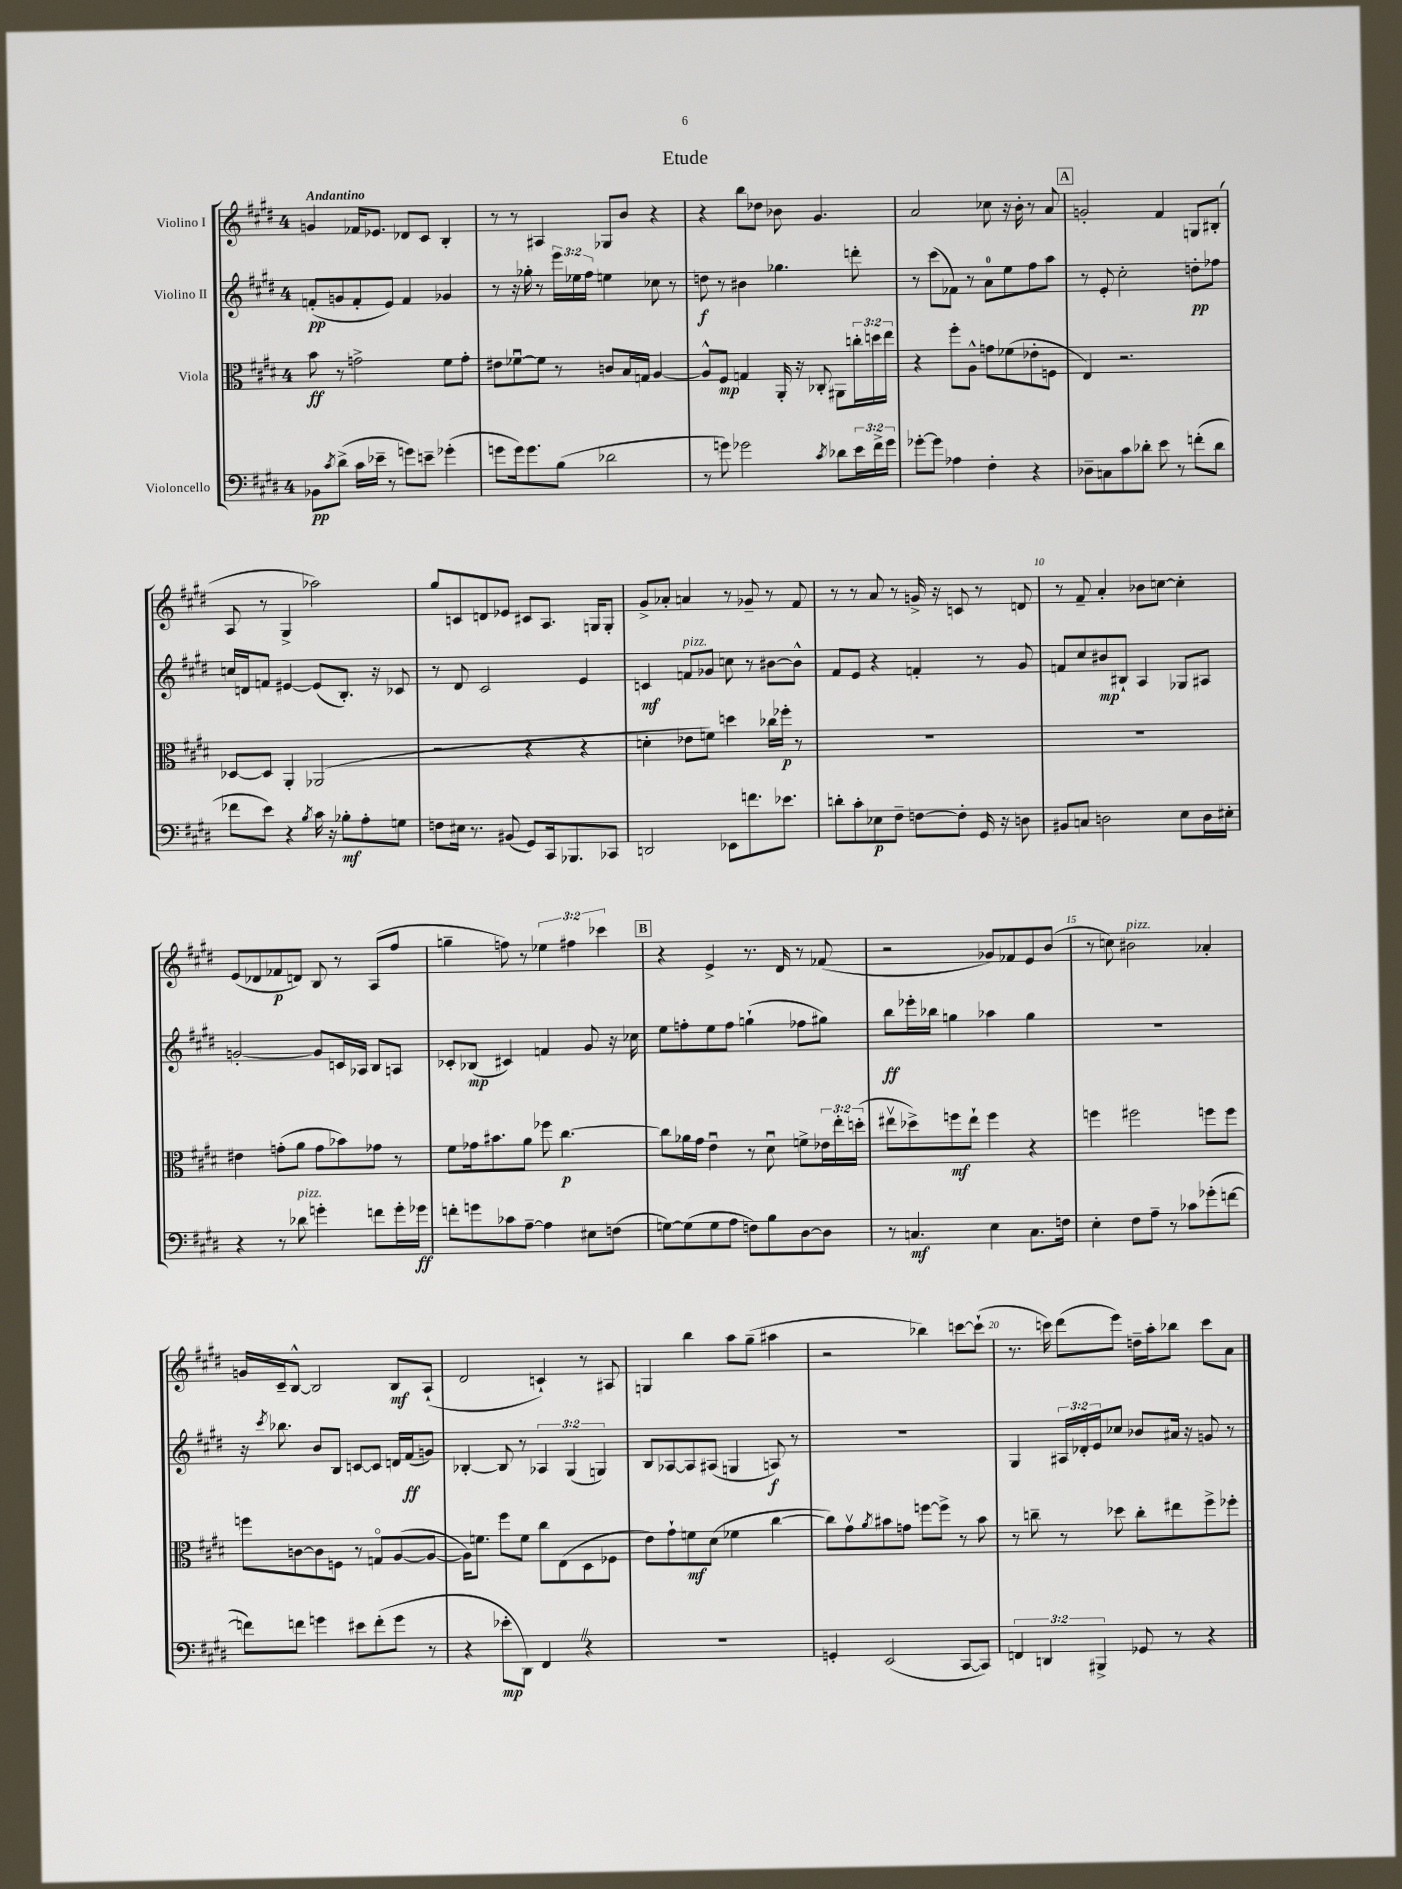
\header { title = "Etude" }
<<
\new StaffGroup <<
\new Staff = "s0" \with { instrumentName = "Violino I" } {
    \clef treble \key e \major \once \override Staff.TimeSignature.style = #'single-digit \time 4/4 \override Staff.TupletNumber.text = #tuplet-number::calc-fraction-text \tempo "Andantino"
    g'4 fes'16 ees'8. des'8 cis'8 b4-. |
    r8 r8 ais4 ges8 b'8 r4 |
    r4 b''8 des''8 bes'8 gis'4. |
    a'2 ces''8 r16 b'16-. r8 a'8 |
    \mark \markup { \box "A" } g'2-. fis'4 g8 bis8-.( |
    a8 r8 gis4-> aes''2) |
    gis''8 c'8 d'8 ees'8 cis'8 a8. g16 g8-. |
    gis'8-> aes'8-. a'4 r8 ges'8-- r8 fis'8 |
    r8 r8 a'8 r8 g'16-> r16 c'8 r8 d'8 |
    r8 fis'8-- a'4-. bes'8 c''8~ c''4-. |
    e'8( des'8 fes'8\p d'8) b8 r8 a8( fis''8 |
    g''4-- f''8) r8 \tuplet 3/2 { ees''4 fis''4 ces'''4 } |
    \mark \markup { \box "B" } r4 e'4-> r8. dis'16 r8 fes'8( |
    r2 ges'8) fes'8 e'8 b'8( |
    r8 c''8) bis'2^\markup { \italic "pizz." } aes'4-. |
    g'16 cis'16-- b8~-^ b2 b8\mf a8-!( |
    dis'2 c'4-!) r8 ais8 |
    g4 b''4 a''8 gis''8--( ais''4 |
    r2 bes''4) c'''8~ c'''8-!( |
    r8. c'''16) dis'''8( e'''8) d''16-- a''16-. bes''8 c'''8 a'8 \bar "|." |
}
\new Staff = "s1" \with { instrumentName = "Violino II" } {
    \clef treble \key e \major \once \override Staff.TimeSignature.style = #'single-digit \time 4/4 \override Staff.TupletNumber.text = #tuplet-number::calc-fraction-text
    f'8-.\pp( g'8 f'8-. e'8) f'4 ges'4 |
    r8 r16 ges''16-. r8 \tuplet 3/2 { e'''16 ees''16 fis''16 } e''4 ces''8 r8 |
    d''8\f r8 bis'4 ges''4. d'''8-. |
    r8 cis'''8( fes'8) r8 a'8-0 e''8 fis''8 a''8 |
    \mark \markup { \box "A" } r8 e'8-. cis''2-. d''8-.\pp fes''8 |
    c''16 d'16 f'8 eis'4~ eis'8( b8.-.) r16 ces'8 |
    r8 dis'8 cis'2 e'4 |
    c'4\mf f'8^\markup { \italic "pizz." } ges'8 c''8 r8 bis'8~ bis'8-^ |
    fis'8 e'8 r4 f'4-. r8 gis'8 |
    f'8 cis''8 bis'8\mp bis8-! a4 ges8 ais8 |
    g'2~-. g'8 c'16 aes16 b8 a8 |
    ces'8-. bes8\mp( cis'4) f'4 gis'8 r16 ces''16 |
    \mark \markup { \box "B" } e''8 f''8-. e''8 f''8 g''4-!( fes''8 gis''8) |
    b''8\ff ees'''16-. bes''16 g''4 aes''4 g''4 |
    R1 |
    r16 \acciaccatura { cis'''8 } bes''8. b'8 b8 c'8~ c'8 d'16 fis'16\ff( g'8) |
    bes4~-. bes8 r8 \tuplet 3/2 { aes4 gis4( g4) } |
    b8 aes8~ aes8 ais8( g4 a8\f) r8 |
    R1 |
    gis4 \tuplet 3/2 { ais16 des'16-. e'16 } ces''8 bes'8 ais'16 r16 g'8 r8 \bar "|." |
}
\new Staff = "s2" \with { instrumentName = "Viola" } {
    \clef alto \key e \major \once \override Staff.TimeSignature.style = #'single-digit \time 4/4 \override Staff.TupletNumber.text = #tuplet-number::calc-fraction-text
    b'8\ff r8 g'2-> fis'8 g'8-. |
    eis'8 fes'8~\downbow fes'8 r8 c'8 b16 g16 a4~ |
    a8-^ fis8\mp g4 a,16-. r16 ces8-. ais,8 \tuplet 3/2 { c''16-. d''16 e''16 } |
    r4 fis''8-. a8-^ g'8 fes'8( ees'8-. f8 |
    \mark \markup { \box "A" } e4) r2. |
    des8~ des8 a,4-. aes,2( |
    r2 r4 r4 |
    d'4-. ees'8 f'8) d''4 ces''16 fes''16-.\p r8 |
    R1 |
    R1 |
    eis'4 g'8-.( a'8 g'8 bes'8) ges'8 r8 |
    fis'8 ges'16 bis'8. a'8 fes''8 cis''4.~\p |
    \mark \markup { \box "B" } cis''8 aes'16 gis'16 e'4\downbow r8 dis'8\downbow f'8-> \tuplet 3/2 { ees'16 e''16-. d''16-.( } |
    eis''8\upbow des''8->) f''8\mf eis''8-! f''4 r4 |
    f''4 fis''2 f''8 f''8 |
    f''8 c'8~ c'8 f8 r8 g8\flageolet a8~( a8~ |
    a16) f'8. fis''8 f'8 cis''8 e8( dis8 fes8 |
    e'8) gis'8-! f'8\mf dis'8( fes'4 cis''4~ |
    cis''8) gis'8\upbow \acciaccatura { a'8 } bis'8 g'8 f''8~ f''8-> r8 bis'8 |
    r8 c''8-- r8 des''8 c''8-. eis''8 fis''8-> fes''8-. \bar "|." |
}
\new Staff = "s3" \with { instrumentName = "Violoncello" } {
    \clef bass \key e \major \once \override Staff.TimeSignature.style = #'single-digit \time 4/4 \override Staff.TupletNumber.text = #tuplet-number::calc-fraction-text
    bes,8\pp \acciaccatura { cis'8 } dis'8->( cis'16 ees'16-- r8 g'8) e'8-- ges'4-.( |
    g'8 g'16) g'8. b8( des'2 |
    r8 g'8) ges'2 \acciaccatura { cis'8 } des'8 \tuplet 3/2 { e'16 fis'16-> ges'16 } |
    ges'8~-. ges'8 aes4 fis4-. r4 |
    \mark \markup { \box "A" } des8-- c8 cis'8 des'8-. e'8 r8 f'8-.( des'8 |
    fes'8 e'8) r4 \acciaccatura { b8 } cis'16 r16 bes8-.\mf a8-. g8 |
    f8 eis16 r8. bis,8( gis,8) cis,16 bes,,8. ces,8 |
    d,2 ees,8 f'8. ees'8. |
    d'8-. cis'8-. ees8\p fis8-- f8~ f8-. gis,16 r16 d8 |
    bis,8 c8 d2 e8 d16 eis16-. |
    r4 r8 des'8^\markup { \italic "pizz." } g'4-. f'8 g'16-. ges'16\ff |
    f'8-. g'8 ces'8 a8~-- a4 eis8 f8( |
    \mark \markup { \box "B" } g8~) g8( g8 a8 f8) b8 dis8~ dis8 |
    r8 c4.\mf e4 c8. f16 |
    e4-. fis8 a8-- r8 ces'8 ges'8-.( f'8~ |
    f'8) f'8 g'4 eis'8 f'8-.( g'8 r8 |
    r4 ees'8-.\mp dis,8) fis,4 \once \override BreathingSign.text = \markup { \musicglyph "scripts.caesura.straight" } \breathe r4 |
    R1 |
    g,4-. e,2( cis,8~ cis,8) |
    \tuplet 3/2 { f,4 d,4 bis,,4-> } ges,8 r8 r4 \bar "|." |
}
>>
>>
\layout { \context { \Score \override BarNumber.break-visibility = ##(#f #t #t) barNumberVisibility = #(every-nth-bar-number-visible 5) } }
